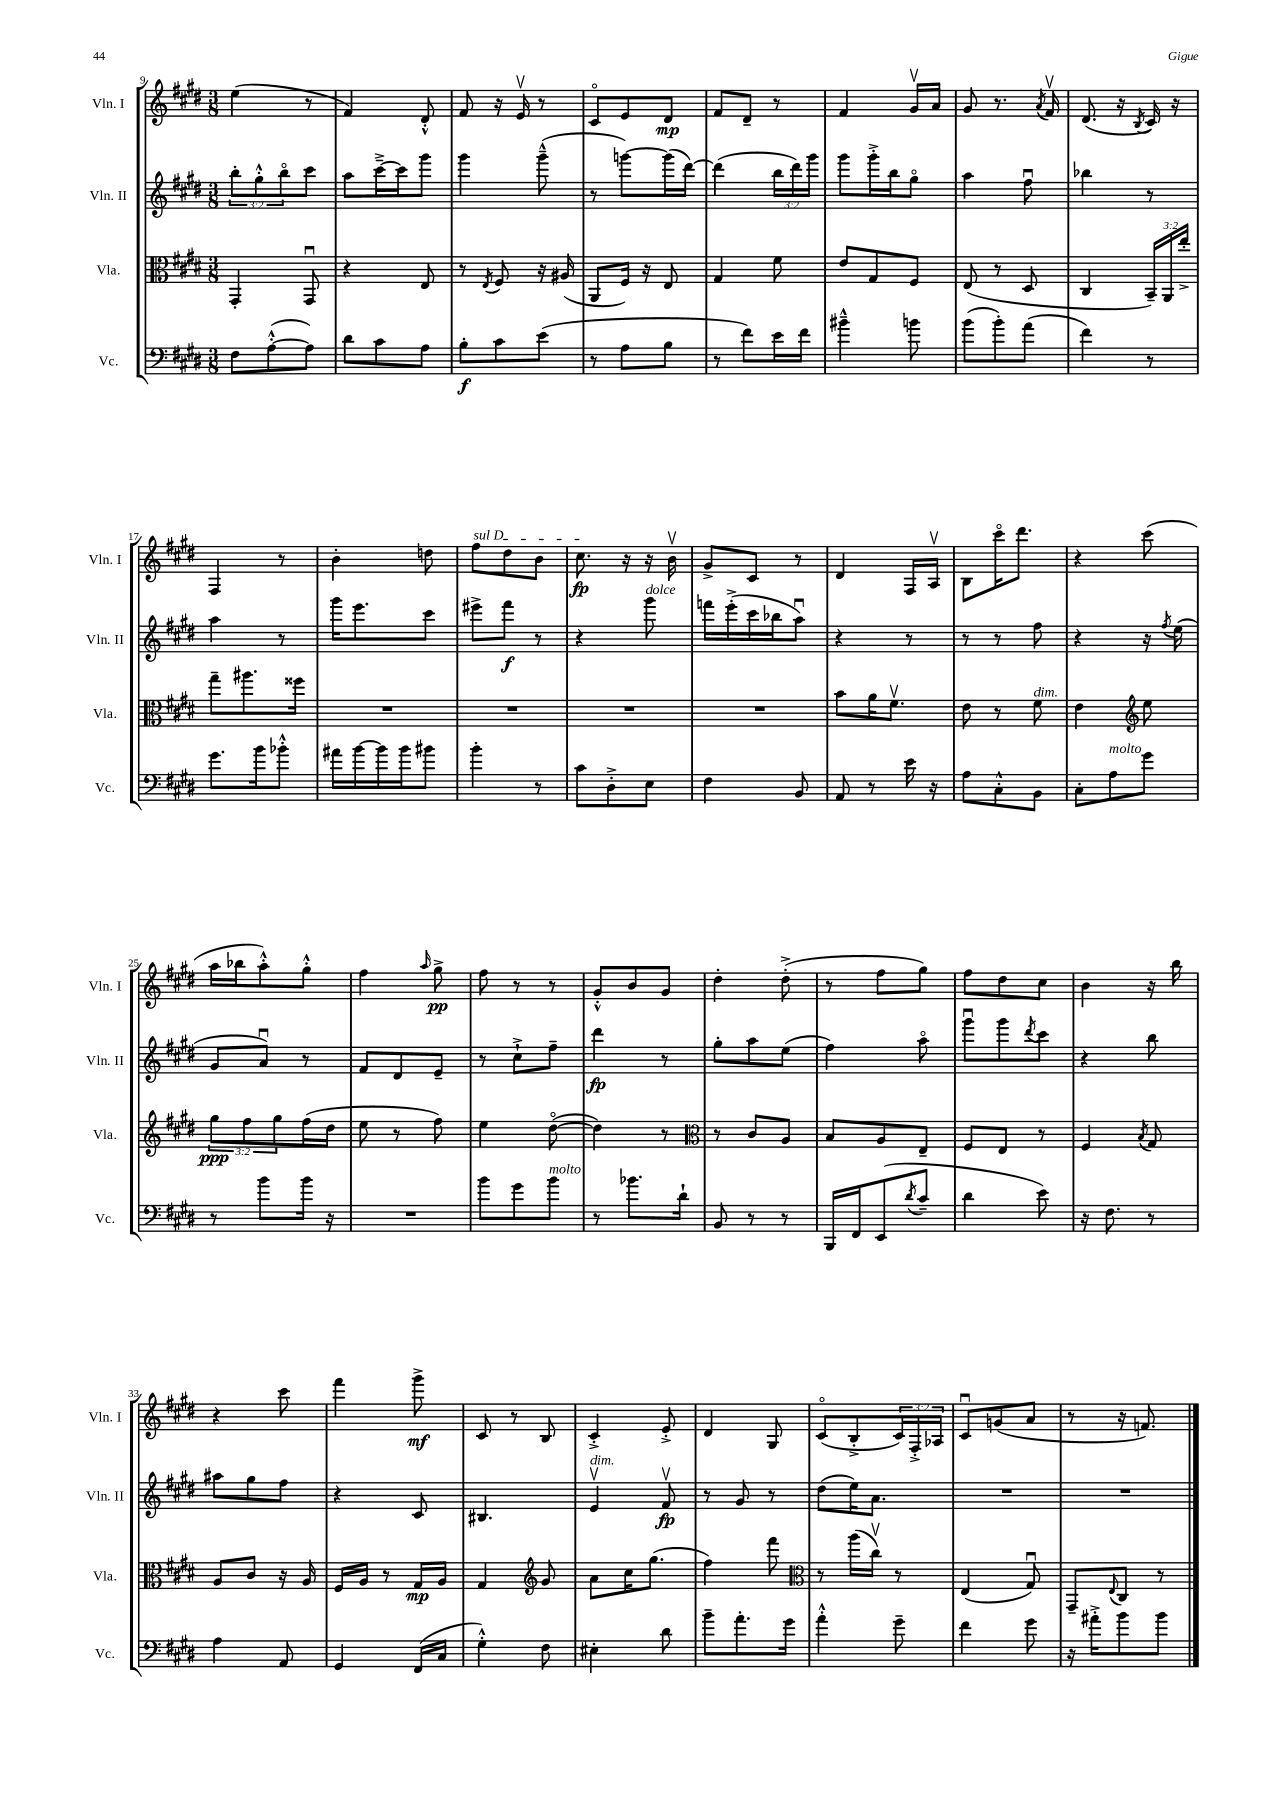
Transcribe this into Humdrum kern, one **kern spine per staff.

**kern	**kern	**kern	**kern
*staff4	*staff3	*staff2	*staff1
*clefF4	*clefC3	*clefG2	*clefG2
*k[f#c#g#d#]	*k[f#c#g#d#]	*k[f#c#g#d#]	*k[f#c#g#d#]
*M3/8	*M3/8	*M3/8	*M3/8
8F#	4GG#'	12bb'	(4ee
.	.	12gg#'^^	.
([8A'^^	.	.	.
.	.	12bbo	.
8A])	8GG#u	8ccc#	8r
=	=	=	=
8d#	4r	8aa	4f#)
8c#	.	[16ccc#~^	.
.	.	16ccc#]	.
8A	8E	8ggg#	8d#'^^
=	=	=	=
8B'	8r	4ggg#	8f#
.	8qE	.	.
8c#	8F#	.	16r
.	.	.	16ev
(8e	16r	(8ggg#~^^	8r
.	(16A#	.	.
=	=	=	=
8r	8AA	8r	8c#o
8A	16F#)	[8ggg)	8e
.	16r	.	.
8B	8E	(16ggg]	8d#
.	.	[16ddd#)	.
=	=	=	=
8r	4G#	(4ddd#]	8f#
8f#)	.	.	8d#~
16e	8f#	24bb	8r
.	.	24ddd#)	.
16f#	.	.	.
.	.	24ggg#	.
=	=	=	=
4b#~^^	8e	8ggg#	4f#
.	8G#	16ggg#'^	.
.	.	16bb	.
8b	8F#	8gg#o	16g#v
.	.	.	16a
=	=	=	=
(8b	(8E	4aa	8g#
8b')	8r	.	8.r
(8a	8D#	8ff#u	.
.	.	.	8qa
.	.	.	16f#v
=	=	=	=
4f#)	4C#	4bb-	(8.d#
.	.	.	16r
.	.	.	8qB
8r	24BB~)	8r	16c#)
.	24AA	.	.
.	.	.	16r
.	24ee'^	.	.
=	=	=	=
8.g#	8gg#~	4aa	4F#
.	8.aa#	.	.
16b	.	.	.
8b-'^^	.	8r	8r
.	16ff##	.	.
=	=	=	=
16a#	4.r	16ggg#	4b'
[16b	.	8.eee	.
16b]	.	.	.
16b	.	.	.
8b#	.	8ccc#	8dd
=	=	=	=
4b'	4.r	8eee#^	8ff#
.	.	8fff#	8dd#
8r	.	8r	8b
=	=	=	=
8c#	4.r	4r	8.cc#
8D#'^	.	.	.
.	.	.	16r
8E	.	8ggg#	16r
.	.	.	16bv
=	=	=	=
4F#	4.r	16fff	8g#^
.	.	(16eee'^	.
.	.	16ccc#	8c#
.	.	16bb-	.
8BB	.	8aau)	8r
=	=	=	=
8AA	8b	4r	4d#
8r	16a	.	.
.	8.f#v	.	.
16e	.	8r	16F#
16r	.	.	16Av
=	=	=	=
8A	8e	8r	8B
8C#'^^	8r	8r	16ccc#o
.	.	.	8.ddd#
8BB	8f#	8ff#	.
=	=	=	=
8C#'	4e	4r	4r
8A	.	.	.
*	*clefG2	*	*
8g#	8ee	16r	(8ccc#
.	.	8qff#	.
.	.	(16ee	.
=	=	=	=
8r	12gg#	8g#	16aa
.	.	.	16bb-
.	12ff#	.	.
8b	.	8au)	8aa'^^)
.	12gg#	.	.
16b	(16ff#	8r	8gg#'^^
16r	16dd#	.	.
=	=	=	=
4.r	8ee	8f#	4ff#
.	8r	8d#	.
.	.	.	16qqaa
.	8ff#)	8e~	8gg#^
=	=	=	=
8b	4ee	8r	8ff#
8g#	.	8cc#`^	8r
8b	([8dd#o	8ff#~	8r
=	=	=	=
8r	4dd#])	4ddd#	8g#'^^
8.b-	.	.	8b
.	8r	8r	8g#
16d#`	.	.	.
=	=	=	=
*	*clefC3	*	*
8BB	8r	8gg#'	4dd#'
8r	8c#	8aa	.
8r	8A	(8ee	(8dd#'^
=	=	=	=
16BBB	8B	4ff#)	8r
16FF#	.	.	.
(8EE	8A	.	8ff#
8qd#	.	.	.
8c#~	8E~	8aao	8gg#)
=	=	=	=
4d#	8F#	8ggg#u	8ff#
.	8E	8ggg#	8dd#
.	.	8qddd#	.
8e)	8r	8ccc#	8cc#
=	=	=	=
16r	4F#	4r	4b
8.F#	.	.	.
.	8qB	.	.
8r	8G#	8bb	16r
.	.	.	16bb
=	=	=	=
4A	8A	8aa#	4r
.	8c#	8gg#	.
8AA	16r	8ff#	8ccc#
.	16A	.	.
=	=	=	=
4GG#	16F#	4r	4fff#
.	16A	.	.
.	8r	.	.
(16FF#	16G#	8c#	8ggg#^
16C#	16A	.	.
=	=	=	=
4G#'^^)	4G#	4.B#	8c#
.	.	.	8r
*	*clefG2	*	*
8F#	8g#	.	8B
=	=	=	=
4E#'	8a	4ev	4c#'^
.	16cc#	.	.
.	(8.gg#	.	.
8d#	.	8f#v	8e'^
=	=	=	=
8b~	4ff#)	8r	4d#
8.a'	.	8g#	.
.	8fff#	8r	8G#
16g#	.	.	.
=	=	=	=
*	*clefC3	*	*
4a'^^	8r	(8dd#	(8c#o
.	(16aa	16ee)	8B'^
.	16cc#v)	8.a	.
8g#~	8r	.	24c#)
.	.	.	24F#'^
.	.	.	24A-
=	=	=	=
4f#	(4E	4.r	8c#u
.	.	.	(8g
8g#	8G#u)	.	8a
=	=	=	=
16r	8GG#~	4.r	8r
16a#'^	.	.	.
.	8qqE	.	.
8b	8C#	.	16r
.	.	.	8.f)
8b	8r	.	.
==	==	==	==
*-	*-	*-	*-
